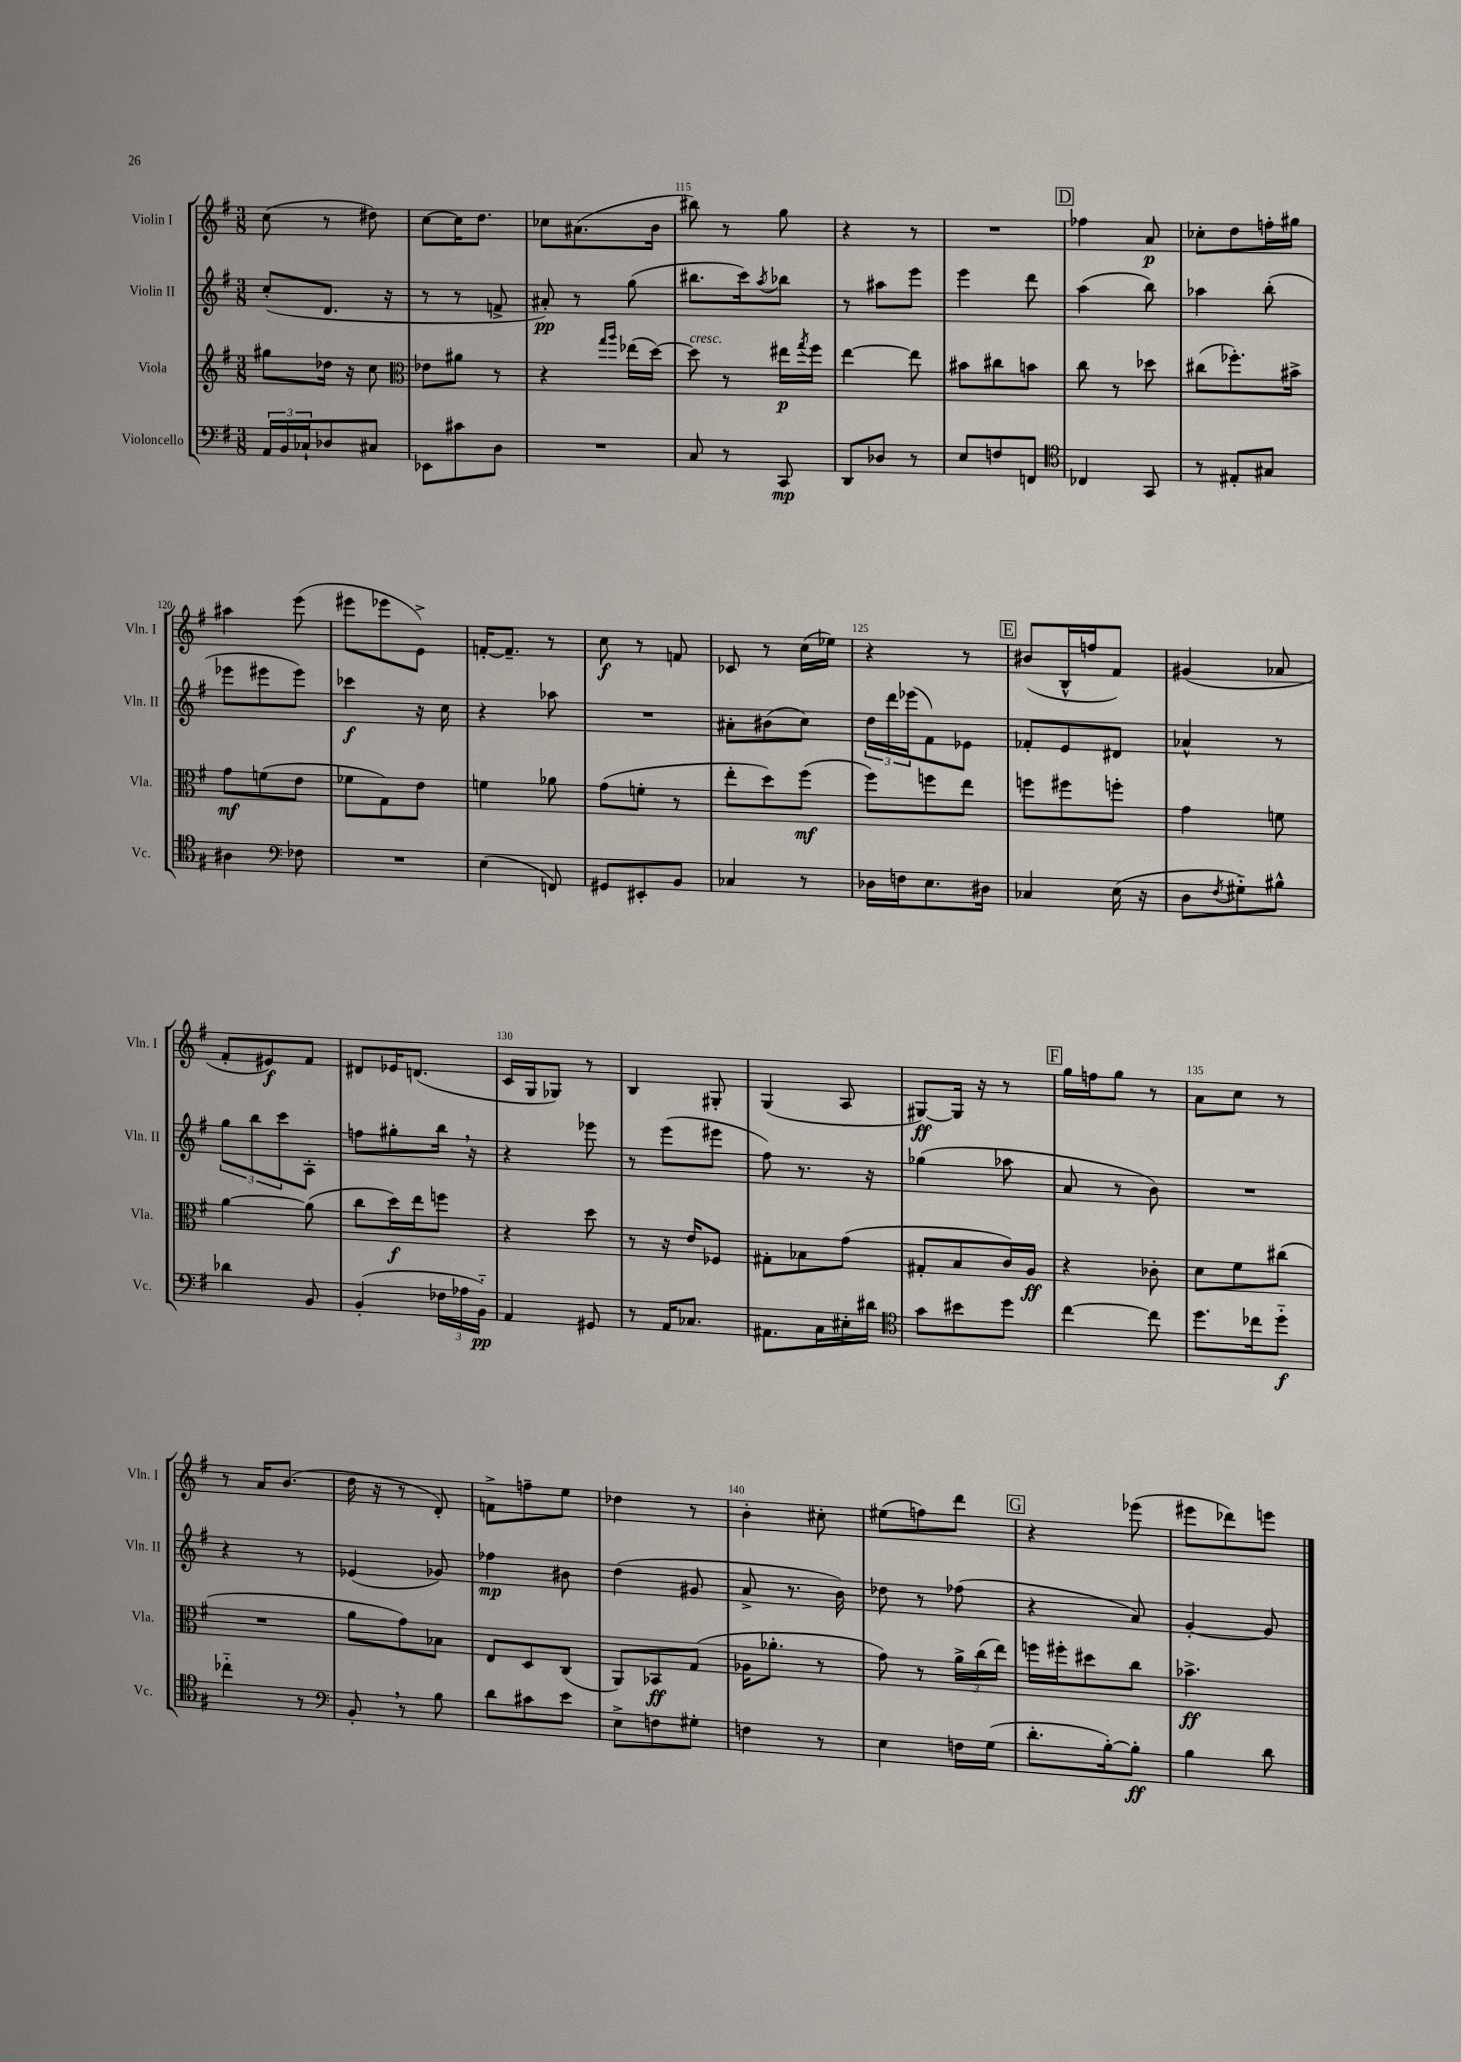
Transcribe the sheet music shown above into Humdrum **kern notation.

**kern	**kern	**kern	**kern
*staff4	*staff3	*staff2	*staff1
*clefF4	*clefG2	*clefG2	*clefG2
*k[f#]	*k[f#]	*k[f#]	*k[f#]
*M3/8	*M3/8	*M3/8	*M3/8
24AA	8gg#	(8cc'	(8cc
24BB	.	.	.
24C-`	.	.	.
8D-	16dd-	8.d	8r
.	16r	.	.
8C#	8cc	.	8dd#)
.	.	16r	.
=	=	=	=
*	*clefC3	*	*
8EE-	8e-	8r	[8cc
8c#	8a#	8r	16cc]
.	.	.	8.dd
8D	8r	8f^	.
=	=	=	=
4.r	4r	8a#')	8cc-
.	.	8r	(8.a#
.	16qqgg	.	.
.	16qqaa	.	.
.	(16ee-	(8gg	.
.	[16dd)	.	16b
=	=	=	=
8C	8dd]	8.bb#	8bb#)
8r	8r	.	8r
.	.	16ccc)	.
.	.	8qaa	.
8CC	16ee#	8bb-	8gg
.	8qgg	.	.
.	16ff#	.	.
=	=	=	=
8DD	[4ee	8r	4r
8D-	.	8aa#	.
8r	8ee]	8eee	8r
=	=	=	=
8E	8b#	4eee	4.r
8F	8cc#	.	.
8FF	8b	8ddd	.
=	=	=	=
*clefC4	*	*	*
4C-	8cc	(4aa	4ff-
.	8r	.	.
8GG	8dd-	8bb)	8a
=	=	=	=
8r	(8cc#	4aa-	8cc-'
8E#'	8.ff-')	.	8dd
8G#	.	(8bb'	16ff'
.	16b#^	.	16gg#
=	=	=	=
4A#	8g	8eee-	4aa#
.	(8f	8eee#	.
*clefF4	*	*	*
8F-	8e	8eee#)	(8eee
=	=	=	=
4.r	8f-	4ccc-	8eee#
.	8G)	.	8eee-
.	8e	16r	8e^)
.	.	16cc	.
=	=	=	=
(4E	4f	4r	[16f'
.	.	.	8.f~]
8FF)	8a-	8aa-	8r
=	=	=	=
8GG#	(8g	4.r	8cc
8EE#'	8f'	.	8r
8BB	8r	.	8f
=	=	=	=
4C-	8ee'	8a#'	8c-
.	8dd)	(8b#	8r
8r	(8ff#	8cc)	(16cc
.	.	.	16ee-)
=	=	=	=
16D-	8ff#)	24dd	4r
.	.	24ddd	.
16F	.	.	.
.	.	(24eee-	.
8.E	8ff	8f#)	.
.	8ee	8e-	8r
16D#	.	.	.
=	=	=	=
4C-	8ff	8f-'	(8b#
.	8ff#	8e	16B^^
.	.	.	16ff
(16E	8ff'	8d#	8f#)
16r	.	.	.
=	=	=	=
8D	4g	4a-^^	(4g#
8qF#	.	.	.
8G#'~)	.	.	.
8B#^^	8f	8r	8a-
=	=	=	=
4d-	[4a	12gg	8f#'
.	.	12bb	.
.	.	.	8e#)
.	.	12ccc	.
8BB	(8a]	8A'	8f#
=	=	=	=
(4BB'	8cc	8ff	8d#
.	16dd)	8gg#'	16e-
.	16ee	.	(8.d
24F-	8ff	16bb	.
24A-	.	.	.
.	.	16r	.
24BB'~)	.	.	.
=	=	=	=
4AA	4r	4r	16c
.	.	.	16G
.	.	.	8G-)
8GG#	8dd	8eee-	8r
=	=	=	=
8r	8r	8r	4B
16AA	16r	(8eee	.
8.C-	16e	.	.
.	8F-	8eee#	8G#'
=	=	=	=
8.AA#	8G#'	8ff#)	(4G
.	8B-	8.r	.
16C	.	.	.
16E#'	(8g	.	8A
16d#	.	16r	.
=	=	=	=
*clefC4	*	*	*
8g	8G#'	(4gg-	[8G#)
8b#	8B	.	16G#]
.	.	.	16r
8dd	16c)	8aa-	8r
.	16A	.	.
=	=	=	=
[4cc	4r	8a	16gg
.	.	.	16ff
.	.	8r	8gg
8cc]	8c-'	8b)	8r
=	=	=	=
8.dd	8d	4.r	8a
.	8f#	.	8cc
16cc-	.	.	.
8dd'~	(8cc#	.	8r
=	=	=	=
4cc-'~	4.r	4r	8r
.	.	.	16a
.	.	.	(8.b
8r	.	8r	.
=	=	=	=
*clefF4	*	*	*
8BB'	8a	(4e-	16dd
.	.	.	16r
8r	8g)	.	8r
8B	8B-	8g-)	8d')
=	=	=	=
8d	8E	4ff-	8f^
8c#	8D	.	8ff~
8e	(8C	8b#	8ee
=	=	=	=
8E^	8AA)	(4dd	4dd-
8F	8BB-	.	.
8G#'	(8G	8g#	8r
=	=	=	=
4F	16A-	8a^	4b'
.	8.a-'	.	.
.	.	8.r	.
8r	8r	.	8cc#'
.	.	16b)	.
=	=	=	=
4E	8g)	8dd-	(8ee#
.	8r	8r	8ff)
16F	24a^	(8ff-	8ddd
.	(24cc	.	.
(16G	.	.	.
.	24ee)	.	.
=	=	=	=
8.d'	16ff	4r	4r
.	16ff#'	.	.
.	8dd#	.	.
[16B')	.	.	.
8B']	8cc	8a)	(8eee-
=	=	=	=
4B	4.b-^	[4g'	8eee#
.	.	.	8ddd-)
8d	.	8g]	8eee
==	==	==	==
*-	*-	*-	*-
